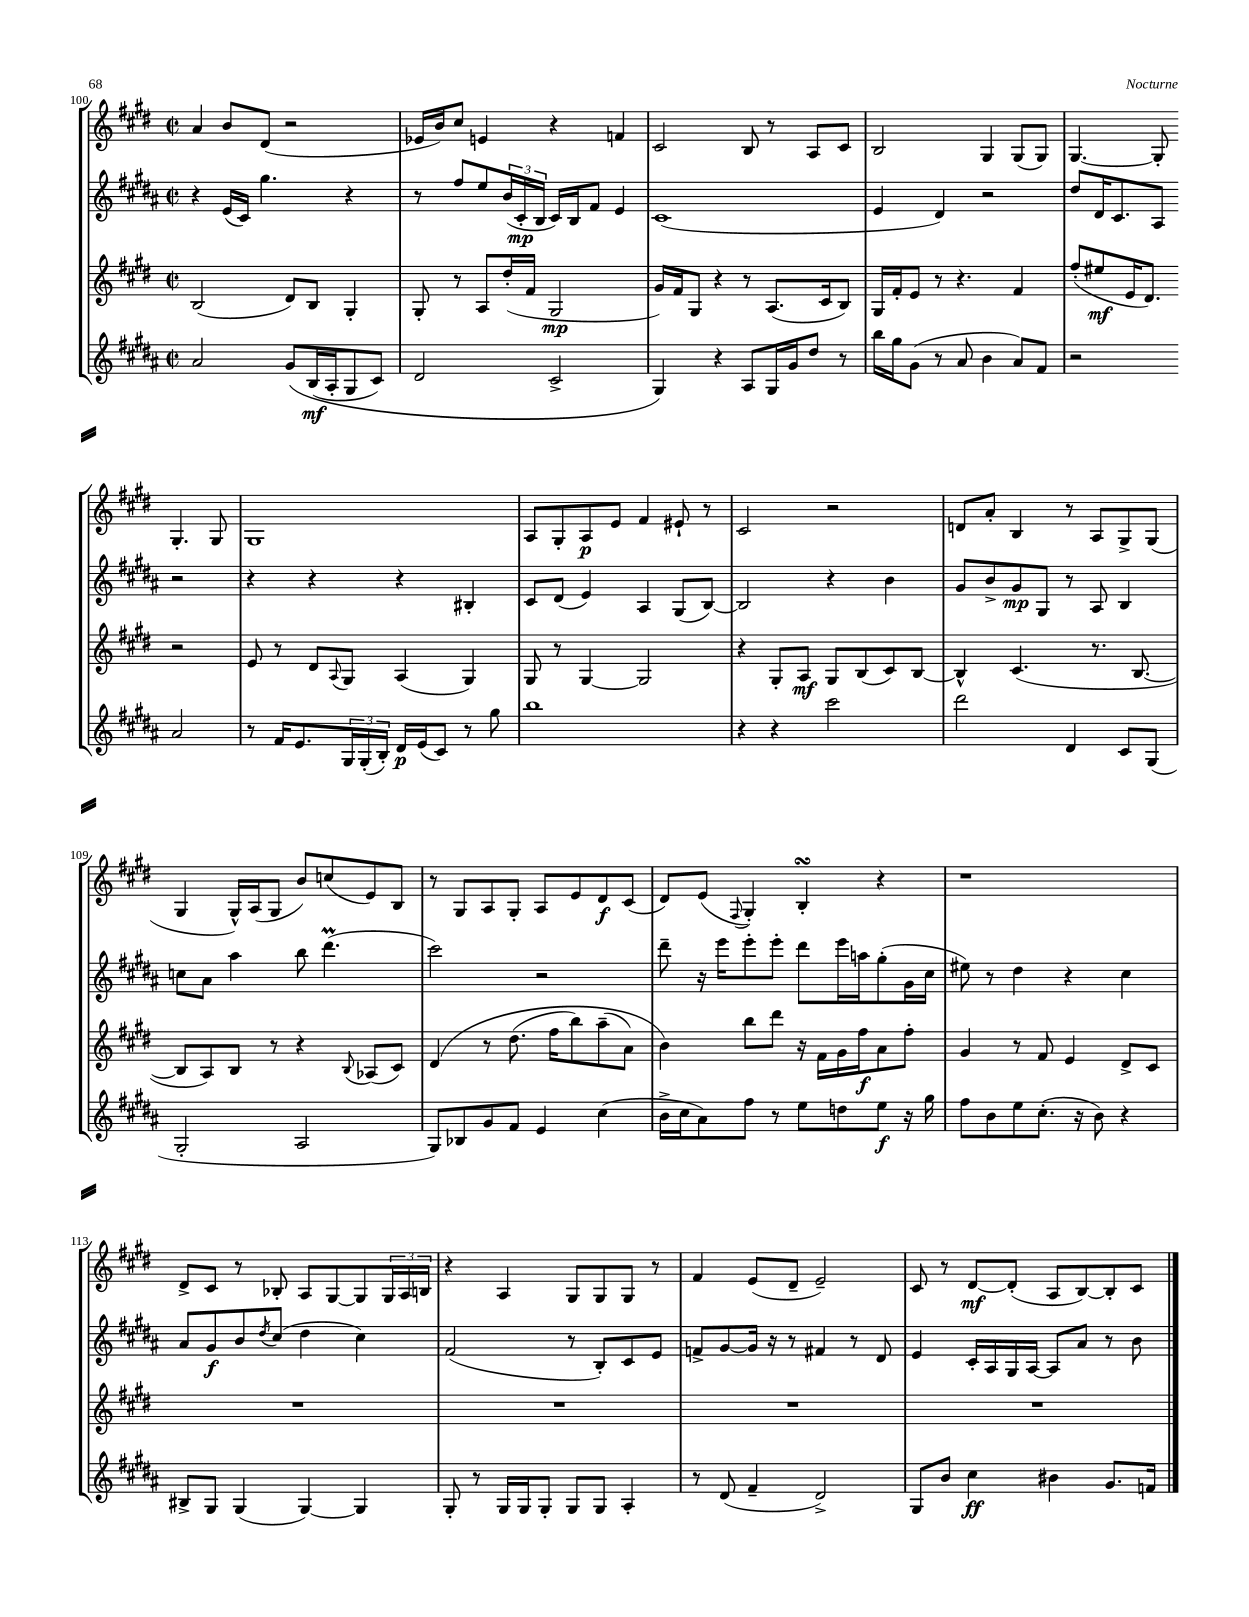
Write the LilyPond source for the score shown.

<<
\new StaffGroup <<
\new Staff = "s0" {
    \clef treble \key e \major \defaultTimeSignature \time 2/2
    a'4 b'8 dis'8( r2 |
    ees'16 b'16) cis''8 e'4 r4 f'4 |
    cis'2 b8 r8 a8 cis'8 |
    b2 gis4 gis8( gis8) |
    gis4.~ gis8-. gis4.-. gis8 |
    gis1 |
    a8 gis8-. a8\p e'8 fis'4 eis'8-! r8 |
    cis'2 r2 |
    d'8 a'8-. b4 r8 a8 gis8-> gis8( |
    gis4 gis16-^) a16( gis8 b'8) c''8( e'8) b8 |
    r8 gis8 a8 gis8-. a8 e'8 dis'8\f cis'8( |
    dis'8) e'8( \appoggiatura { fis8 } gis4-.) b4-.\turn r4 |
    r1 |
    dis'8-> cis'8 r8 bes8-. a8 gis8~ gis8 \tuplet 3/2 { gis16 a16 b16 } |
    r4 a4 gis8 gis8 gis8 r8 |
    fis'4 e'8( dis'8-- e'2--) |
    cis'8 r8 dis'8~\mf dis'8-.( a8 b8~) b8-. cis'8 \bar "|." |
}
\new Staff = "s1" {
    \clef treble \key b \major \defaultTimeSignature \time 2/2
    r4 e'16( cis'16) gis''4. r4 |
    r8 fis''8 e''8 \tuplet 3/2 { b'16( cis'16-.\mp b16 } cis'16) b16 fis'8 e'4 |
    cis'1( |
    e'4 dis'4) r2 |
    dis''8 dis'16 cis'8. ais8 r2 |
    r4 r4 r4 bis4-. |
    cis'8 dis'8( e'4) ais4 gis8( b8~) |
    b2 r4 b'4 |
    gis'8 b'8-> gis'8\mp gis8 r8 ais8 b4 |
    c''8 ais'8 ais''4 b''8 dis'''4.\prall( |
    cis'''2) r2 |
    dis'''8-- r16 e'''16 e'''8-. e'''8-. dis'''8 e'''16 a''16 gis''8-.( gis'16 cis''16 |
    eis''8) r8 dis''4 r4 cis''4 |
    ais'8 gis'8\f b'8 \acciaccatura { dis''8 } cis''8( dis''4 cis''4) |
    fis'2( r8 b8-.) cis'8 e'8 |
    f'8-> gis'8~ gis'16 r16 r8 fis'4 r8 dis'8 |
    e'4 cis'16-. ais16 gis16 ais16~ ais8 ais'8 r8 b'8 \bar "|." |
}
\new Staff = "s2" {
    \clef treble \key e \major \defaultTimeSignature \time 2/2
    b2( dis'8) b8 gis4-. |
    gis8-. r8 a8 dis''16-.( fis'16 gis2\mp |
    gis'16) fis'16 gis8 r4 r8 a8.( cis'16 b8) |
    gis16 fis'16-. e'8 r8 r4. fis'4 |
    fis''8-.( eis''8\mf e'16 dis'8.) r2 |
    e'8 r8 dis'8 \appoggiatura { a8 } gis8 a4( gis4) |
    gis8 r8 gis4~ gis2 |
    r4 gis8-. a8\mf gis8 b8( cis'8) b8~ |
    b4-^ cis'4.( r8. b8.~ |
    b8 a8) b8 r8 r4 \appoggiatura { b8 } aes8( cis'8) |
    dis'4\( r8 dis''8.( fis''16 b''8) a''8--( a'8) |
    b'4\) b''8 dis'''8 r16 fis'16 gis'16 fis''16\f a'8 fis''8-. |
    gis'4 r8 fis'8 e'4 dis'8-> cis'8 |
    R1 |
    R1 |
    R1 |
    R1 \bar "|." |
}
\new Staff = "s3" {
    \clef treble \key b \major \defaultTimeSignature \time 2/2
    ais'2 gis'8\( b16\mf( ais16-. gis8 cis'8) |
    dis'2 cis'2-> |
    gis4\) r4 ais8 gis16 gis'16 dis''8 r8 |
    b''16 gis''16 gis'8( r8 ais'8 b'4 ais'8) fis'8 |
    r2 ais'2 |
    r8 fis'16 e'8. \tuplet 3/2 { gis16 gis16-.( b16-.) } dis'16\p e'16( cis'8) r8 gis''8 |
    b''1 |
    r4 r4 cis'''2 |
    dis'''2 dis'4 cis'8 gis8( |
    gis2-. ais2 |
    gis8) bes8 gis'8 fis'8 e'4 cis''4( |
    b'16-> cis''16 ais'8) fis''8 r8 e''8 d''8 e''8\f r16 gis''16 |
    fis''8 b'8 e''8 cis''8.-.( r16 b'8) r4 |
    bis8-> gis8 gis4( gis4~) gis4 |
    gis8-. r8 gis16 gis16 gis8-. gis8 gis8 ais4-. |
    r8 dis'8( fis'4-- dis'2->) |
    gis8 b'8 cis''4\ff bis'4 gis'8. f'16 \bar "|." |
}
>>
>>
\layout { \context { \Score currentBarNumber = #100 } }
